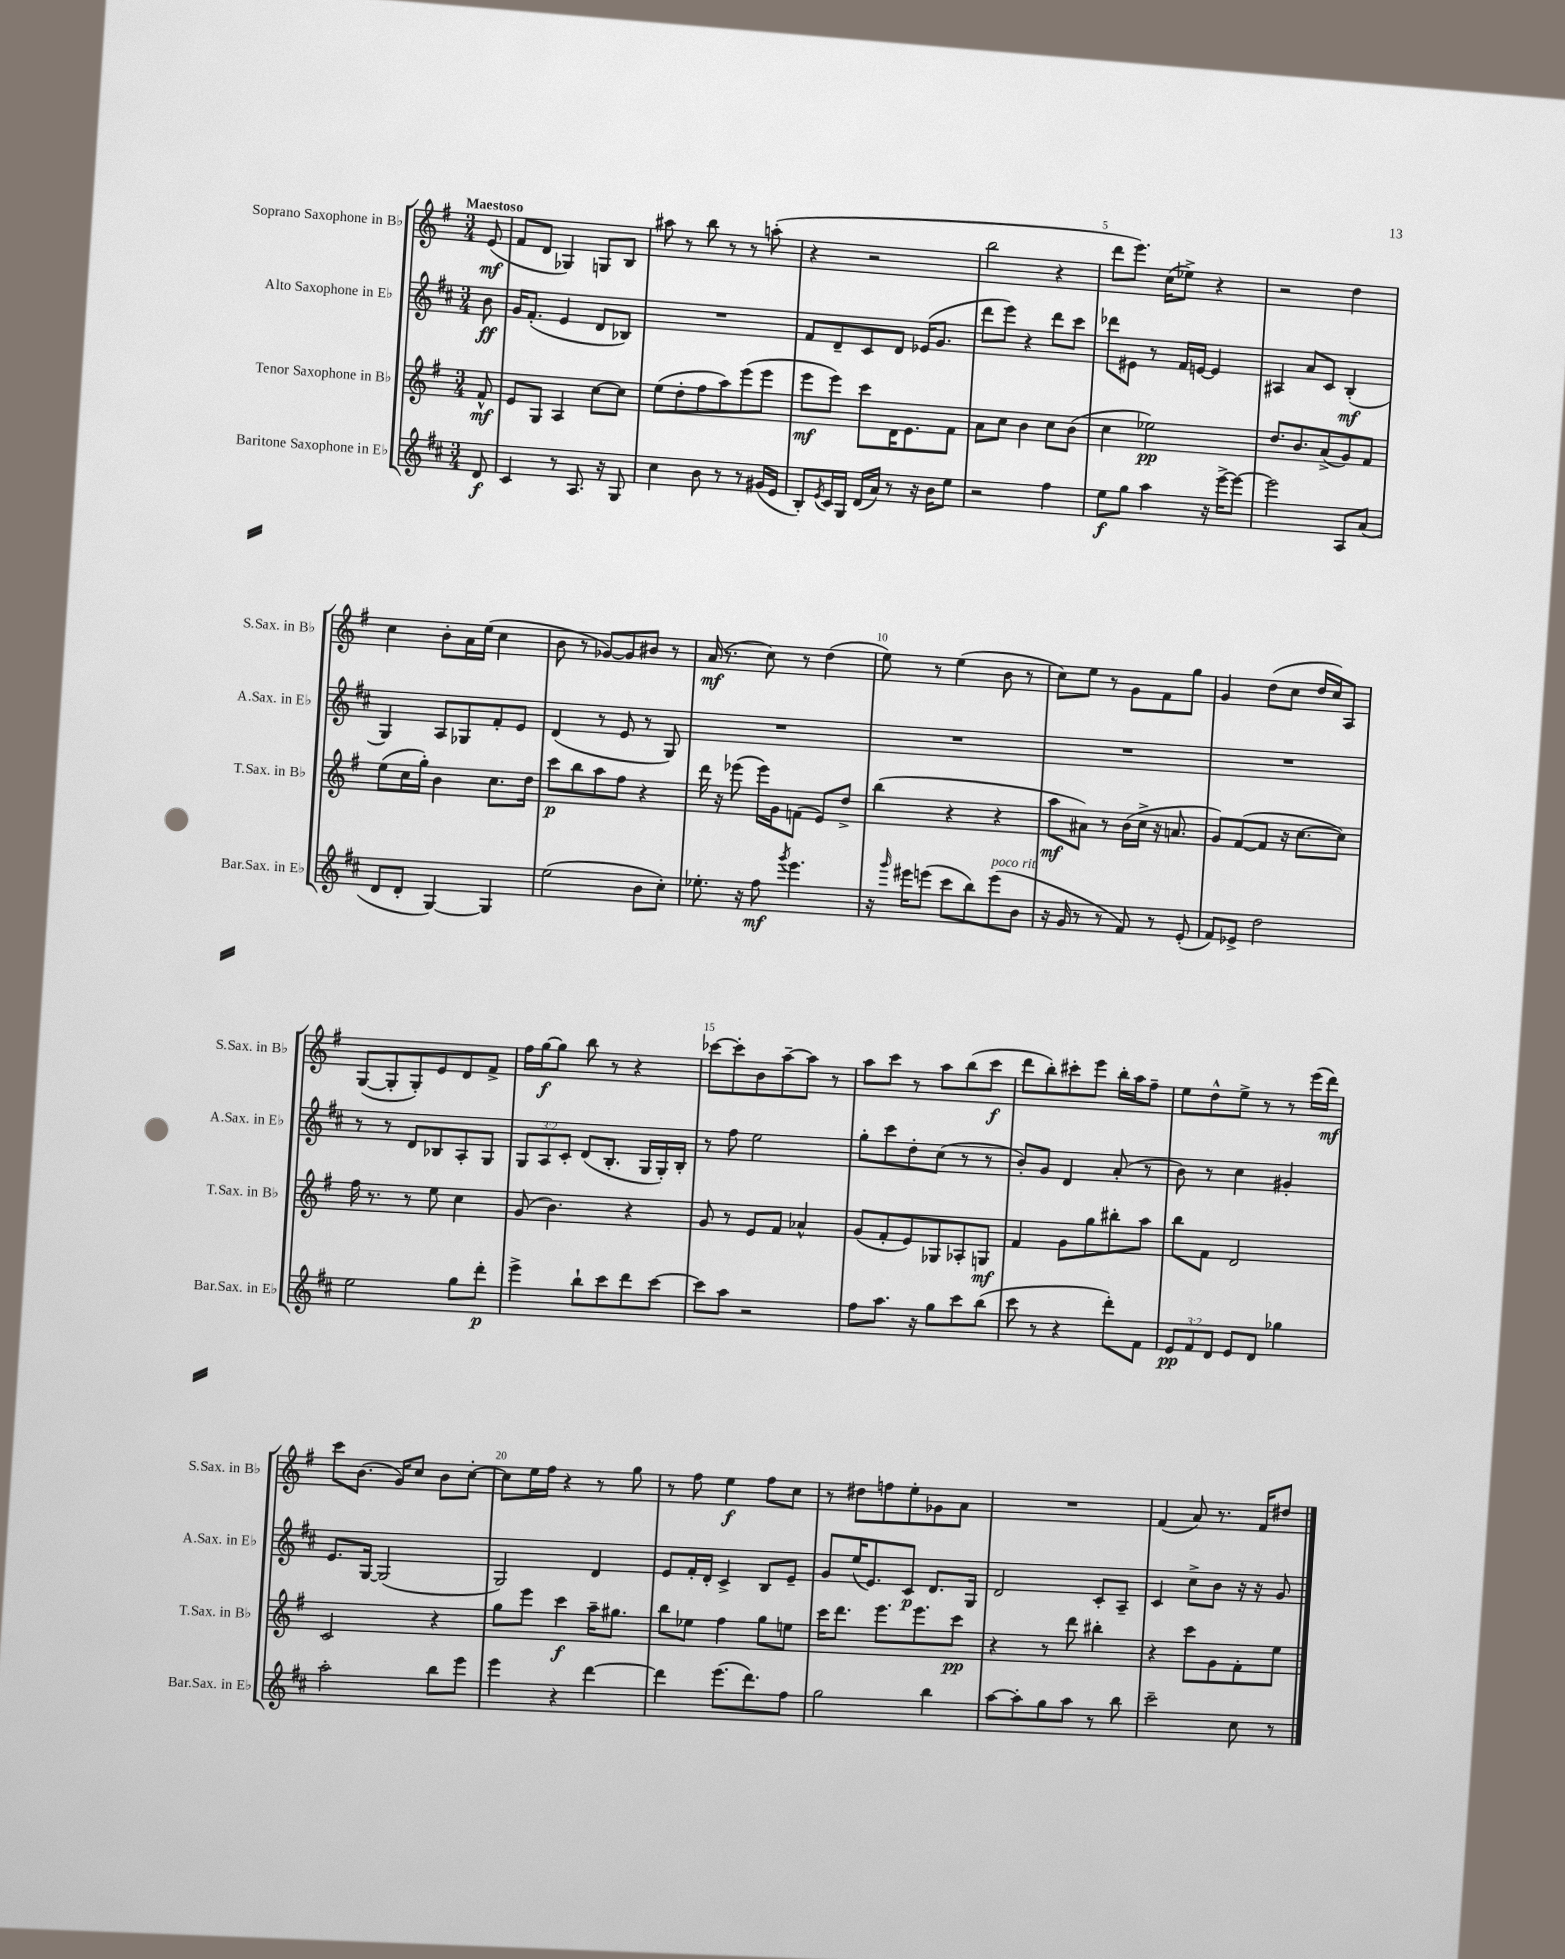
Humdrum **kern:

**kern	**dynam	**kern	**dynam	**kern	**dynam	**kern	**dynam
*part4	*part4	*part3	*part3	*part2	*part2	*part1	*part1
*staff4	*staff4	*staff3	*staff3	*staff2	*staff2	*staff1	*staff1
*I"Baritone Saxophone in E♭	*	*I"Tenor Saxophone in B♭	*	*I"Alto Saxophone in E♭	*	*I"Soprano Saxophone in B♭	*
*I'Bar.Sax. in E♭	*	*I'T.Sax. in B♭	*	*I'A.Sax. in E♭	*	*I'S.Sax. in B♭	*
*clefG2	*	*clefG2	*	*clefG2	*	*clefG2	*
*k[f#c#]	*	*k[f#]	*	*k[f#c#]	*	*k[f#]	*
*M3/4	*	*M3/4	*	*M3/4	*	*M3/4	*
=	=	=	=	=	=	=	=
!	!	!	!	!	!	!LO:TX:a:B:t=Maestoso	!
8d/	f	8f#^^/	mf	8b\	ff	(8e/	mf
=1	=1	=1	=1	=1	=1	=1	=1
4c#/	.	8e/L	.	16g/KL	.	8f#/L	.
.	.	.	.	(8.f#'/J	.	.	.
.	.	8G/J	.	.	.	8d/J	.
8r	.	4A/	.	4e/	.	4G-X/)	.
8.A/	.	.	.	.	.	.	.
.	.	[8cc\L	.	8d/L	.	8Gn/L	.
16r	.	.	.	.	.	.	.
8G/	.	8cc\J]	.	8B-X/J)	.	8B/J	.
=2	=2	=2	=2	=2	=2	=2	=2
4cc#\	.	(8ee\L	.	2.r	.	8aa#X\	.
.	.	8dd'\	.	.	.	8r	.
8b\	.	8ff#\	.	.	.	8bb\	.
8r	.	8aa\)	.	.	.	8r	.
8r	.	(8eee\	.	.	.	8r	.
(16g#X/LL	.	8eee\J	.	.	.	(8aan'\	.
16e/JJ	.	.	.	.	.	.	.
=3	=3	=3	=3	=3	=3	=3	=3
8B'/L)	.	8eee\L	mf	8f#/L	.	4r	.
8qe/	.	.	.	.	.	.	.
16c#/L	.	8eee\J)	.	8d~/	.	.	.
16G/JJ	.	.	.	.	.	.	.
(16d/LL	.	8ccc\L	.	8c#/	.	2r	.
16a/JJ)	.	.	.	.	.	.	.
8r	.	16d\K	.	8d/J	.	.	.
.	.	8.e\	.	.	.	.	.
16r	.	.	.	(16e-X/KL	.	.	.
16b\KL	.	.	.	8.g/J	.	.	.
8ee\J	.	8f#\J	.	.	.	.	.
=4	=4	=4	=4	=4	=4	=4	=4
2r	.	8a\L	.	8ddd\L	.	2bb\	.
.	.	8cc\J	.	8eee\J)	.	.	.
.	.	4b\	.	4r	.	.	.
4ff#\	.	8cc\L	.	8ddd\L	.	4r	.
.	.	(8b\J	.	8ccc#\J	.	.	.
=5	=5	=5	=5	=5	=5	=5	=5
8ee\L	f	4cc\	.	8ddd-X\L	.	8ddd\L	.
8gg\J	.	.	.	8e#X\J	.	8.eee\J)	.
4aa\	.	2ee-X\)	pp	8r	.	.	.
.	.	.	.	.	.	(16cc\KL	.
.	.	.	.	16f#/LL	.	8ee-X^\J)	.
.	.	.	.	[16en/JJ	.	.	.
16r	.	.	.	4e/]	.	4r	.
[16eee^\KL	.	.	.	.	.	.	.
8eee\J_	.	.	.	.	.	.	.
=6	=6	=6	=6	=6	=6	=6	=6
2eee\]	.	8.dd/L	.	4A#X/	.	2r	.
.	.	8.b/	.	.	.	.	.
.	.	.	.	8a/L	.	.	.
.	.	(8a^/	.	8c#/J	.	.	.
8A/L	.	8g/)	.	(4B'/	mf	4dd\	.
(8a/J	.	8f#/J	.	.	.	.	.
!!LO:LB:g=z
=7	=7	=7	=7	=7	=7	=7	=7
8d/L	.	(8ee\L	.	4G/)	.	4cc\	.
8d'/J	.	16cc\L	.	.	.	.	.
.	.	16gg'\JJ)	.	.	.	.	.
[4G/)	.	4b\	.	8A/L	.	8b'\L	.
.	.	.	.	8G-X/	.	16a\L	.
.	.	.	.	.	.	(16ee\JJ	.
4G/]	.	8.cc\L	.	8f#'/	.	4cc\	.
.	.	.	.	8e/J	.	.	.
.	.	16dd\Jk	.	.	.	.	.
=8	=8	=8	=8	=8	=8	=8	=8
(2ee\	.	8ccc\L	p	(4d/	.	8b\	.
.	.	8bb\	.	.	.	8r	.
.	.	8aa\	.	8r	.	[8g-X/L)	.
.	.	8ff#\J	.	8e/	.	8g-/]	.
8b\L	.	4r	.	8r	.	8b#X/J	.
8cc#'\J)	.	.	.	8G/)	.	8r	.
=9	=9	=9	=9	=9	=9	=9	=9
8.ee-X'\	.	16ddd\	.	2.r	.	(16a/	mf
.	.	16r	.	.	.	8.r	.
.	.	(8eee-X\	.	.	.	.	.
16r	.	.	.	.	.	.	.
8ff#\	mf	16eee-\LL)	.	.	.	8cc\)	.
.	.	16g\J	.	.	.	.	.
8qggg/	.	.	.	.	.	.	.
4.eee\	.	(8fn\J	.	.	.	8r	.
.	.	8e/L)	.	.	.	(4dd\	.
.	.	8dd^/J	.	.	.	.	.
=10	=10	=10	=10	=10	=10	=10	=10
16r	.	(4bb\	.	2.r	.	8ee\)	.
16qqggg/	.	.	.	.	.	.	.
16eee#X\KL	.	.	.	.	.	.	.
(8eeen\J	.	.	.	.	.	8r	.
8ccc#\L	.	4r	.	.	.	(4ee\	.
8bb\)	.	.	.	.	.	.	.
!LO:TX:a:i:t=poco rit.	!	!	!	!	!	!	!
(8eee\	.	4r	.	.	.	8b\	.
8b\J	.	.	.	.	.	8r	.
=11	=11	=11	=11	=11	=11	=11	=11
16r	.	8aa\L	mf	2.r	.	8cc\L)	.
16g/	.	.	.	.	.	.	.
8r	.	8a#X\J)	.	.	.	8ee\J	.
8r	.	8r	.	.	.	8r	.
8f#/)	.	(16b\LL	.	.	.	8g\L	.
.	.	16cc^\JJ	.	.	.	.	.
8r	.	16r	.	.	.	8f#\	.
.	.	8.an/	.	.	.	.	.
(8e'/	.	.	.	.	.	8gg\J	.
=12	=12	=12	=12	=12	=12	=12	=12
8f#/L)	.	8g/L)	.	2.r	.	4g/	.
8e-X^/J	.	([8f#/	.	.	.	.	.
2dd\	.	8f#/J]	.	.	.	(8dd\L	.
.	.	16r	.	.	.	8cc\J	.
.	.	[8.cc\L	.	.	.	.	.
.	.	.	.	.	.	16dd/LL	.
.	.	.	.	.	.	16cc/J)	.
.	.	8cc\J])	.	.	.	8A/J	.
!!LO:LB:g=z
=13	=13	=13	=13	=13	=13	=13	=13
2ee\	.	16ff#\	.	8r	.	([8G/L	.
.	.	8.r	.	.	.	.	.
.	.	.	.	8r	.	8G'/]	.
.	.	8r	.	8d/L	.	8G'/)	.
.	.	8ee\	.	8B-X/	.	8e/	.
8gg\L	.	4cc\	.	8A'/	.	8d/	.
8ddd'\J	p	.	.	8G/J	.	8f#^/J	.
=14	=14	=14	=14	=14	=14	=14	=14
4eee^\	.	(8g/	.	12G/L	.	16ff#\LL	.
.	.	.	.	.	.	[16gg\J	f
.	.	.	.	12A/	.	.	.
.	.	4.b\)	.	.	.	8gg\J]	.
.	.	.	.	12c#'/J	.	.	.
8bb`\L	.	.	.	(8d/L	.	8bb\	.
8ccc#\	.	.	.	8.B'/J	.	8r	.
8ddd\	.	4r	.	.	.	4r	.
.	.	.	.	16G/LL	.	.	.
[8ccc#\J	.	.	.	16G'/)	.	.	.
.	.	.	.	16B'/JJ	.	.	.
=15	=15	=15	=15	=15	=15	=15	=15
8ccc#\L]	.	8g/	.	8r	.	[8ccc-X\L	.
8aa\J	.	8r	.	8ff#\	.	8ccc-'\]	.
2r	.	8e/L	.	2ee\	.	8b\	.
.	.	8f#/J	.	.	.	[8aa~\	.
.	.	4a-X^^/	.	.	.	8aa\J]	.
.	.	.	.	.	.	8r	.
=16	=16	=16	=16	=16	=16	=16	=16
8ff#\L	.	(8g/L	.	8gg'\L	.	8aa\L	.
8.aa\J	.	8f#'/	.	8ccc#\	.	8ccc\J	.
.	.	8e/)	.	8dd'\	.	8r	.
16r	.	.	.	.	.	.	.
8gg\L	.	8G-X/	.	(8cc#\J	.	8aa\L	.
8ccc#\	.	8A-X'/	.	8r	.	(8bb\	.
(8bb\J	.	8Gn/J	mf	8r	.	8ccc\J	f
=17	=17	=17	=17	=17	=17	=17	=17
8ccc#\	.	4f#/	.	8b'/L)	.	8ddd\L	.
8r	.	.	.	8g/J	.	8bb'\)	.
4r	.	8g\L	.	4d/	.	8ccc#X'\	.
.	.	8gg\	.	.	.	8eee\J	.
8ddd'\L)	.	8bb#X'\	.	(8a'/	.	16bb'\LL	.
.	.	.	.	.	.	16aa\J	.
8f#\J	.	8aa\J	.	8r	.	8ff#~\J	.
=18	=18	=18	=18	=18	=18	=18	=18
12e/L	pp	8bb\L	.	8b\)	.	8ee\L	.
12f#/	.	.	.	.	.	.	.
.	.	8f#\J	.	8r	.	8dd^^\	.
12d/J	.	.	.	.	.	.	.
8e/L	.	2d/	.	4cc#\	.	8ee^\J	.
8d/J	.	.	.	.	.	8r	.
4gg-X\	.	.	.	4g#X'/	.	8r	.
.	.	.	.	.	.	(16eee\LL	.
.	.	.	.	.	.	16ddd\JJ)	mf
!!LO:LB:g=z
=19	=19	=19	=19	=19	=19	=19	=19
2aa'\	.	2c/	.	8.e/L	.	8ccc\L	.
.	.	.	.	.	.	(8.b\J	.
.	.	.	.	[16G/Jk	.	.	.
.	.	.	.	(2G/]	.	.	.
.	.	.	.	.	.	16g/KL)	.
.	.	.	.	.	.	8cc/J	.
8bb\L	.	4r	.	.	.	8b\L	.
8eee\J	.	.	.	.	.	[8cc'\J	.
=20	=20	=20	=20	=20	=20	=20	=20
4eee\	.	8gg\L	.	2G/)	.	8cc\L]	.
.	.	8eee\J	.	.	.	16ee\L	.
.	.	.	.	.	.	16ff#\JJ	.
4r	.	4ccc\	f	.	.	4r	.
[4ddd\	.	16aa~\KL	.	4d/	.	8r	.
.	.	8.gg#X\J	.	.	.	.	.
.	.	.	.	.	.	8gg\	.
=21	=21	=21	=21	=21	=21	=21	=21
4ddd\]	.	8bb\L	.	8e/L	.	8r	.
.	.	8ee-X\J	.	16f#'/L	.	8ff#\	.
.	.	.	.	16d'/JJ	.	.	.
(8.eee\L	.	4ff#\	.	4c#^/	.	4ee\	f
8.ddd\)	.	.	.	.	.	.	.
.	.	8gg\L	.	8B/L	.	8ff#\L	.
8ff#\J	.	8een\J	.	8e~/J	.	8cc\J	.
=22	=22	=22	=22	=22	=22	=22	=22
2gg\	.	16ccc\KL	.	8g/L	.	8r	.
.	.	8.ddd\J	.	.	.	.	.
.	.	.	.	(16ee/K	.	8dd#X\L	.
.	.	.	.	8.e/)	.	.	.
.	.	8.eee\L	.	.	.	8ffn\	.
.	.	.	.	8c#/J	p	8ee'\	.
.	.	8.eee\	.	.	.	.	.
4bb\	.	.	.	8.d/L	.	8g-X\	.
.	.	8ccc\J	pp	.	.	8a\J	.
.	.	.	.	16G/Jk	.	.	.
=23	=23	=23	=23	=23	=23	=23	=23
[8aa\L	.	4r	.	2d/	.	2.r	.
8aa'\]	.	.	.	.	.	.	.
8gg\	.	8r	.	.	.	.	.
8aa\J	.	8ddd\	.	.	.	.	.
8r	.	4bb#X'\	.	8c#'/L	.	.	.
8bb\	.	.	.	8A~/J	.	.	.
=24	=24	=24	=24	=24	=24	=24	=24
2ccc#~\	.	4r	.	4c#/	.	(4f#/	.
.	.	8ccc\L	.	8cc#^\L	.	8a/)	.
.	.	8g\	.	8b\J	.	8.r	.
8cc#\	.	8f#'\	.	16r	.	.	.
.	.	.	.	16r	.	16f#/KL	.
8r	.	8ee\J	.	8g/	.	8dd#X/J	.
==	==	==	==	==	==	==	==
*-	*-	*-	*-	*-	*-	*-	*-
